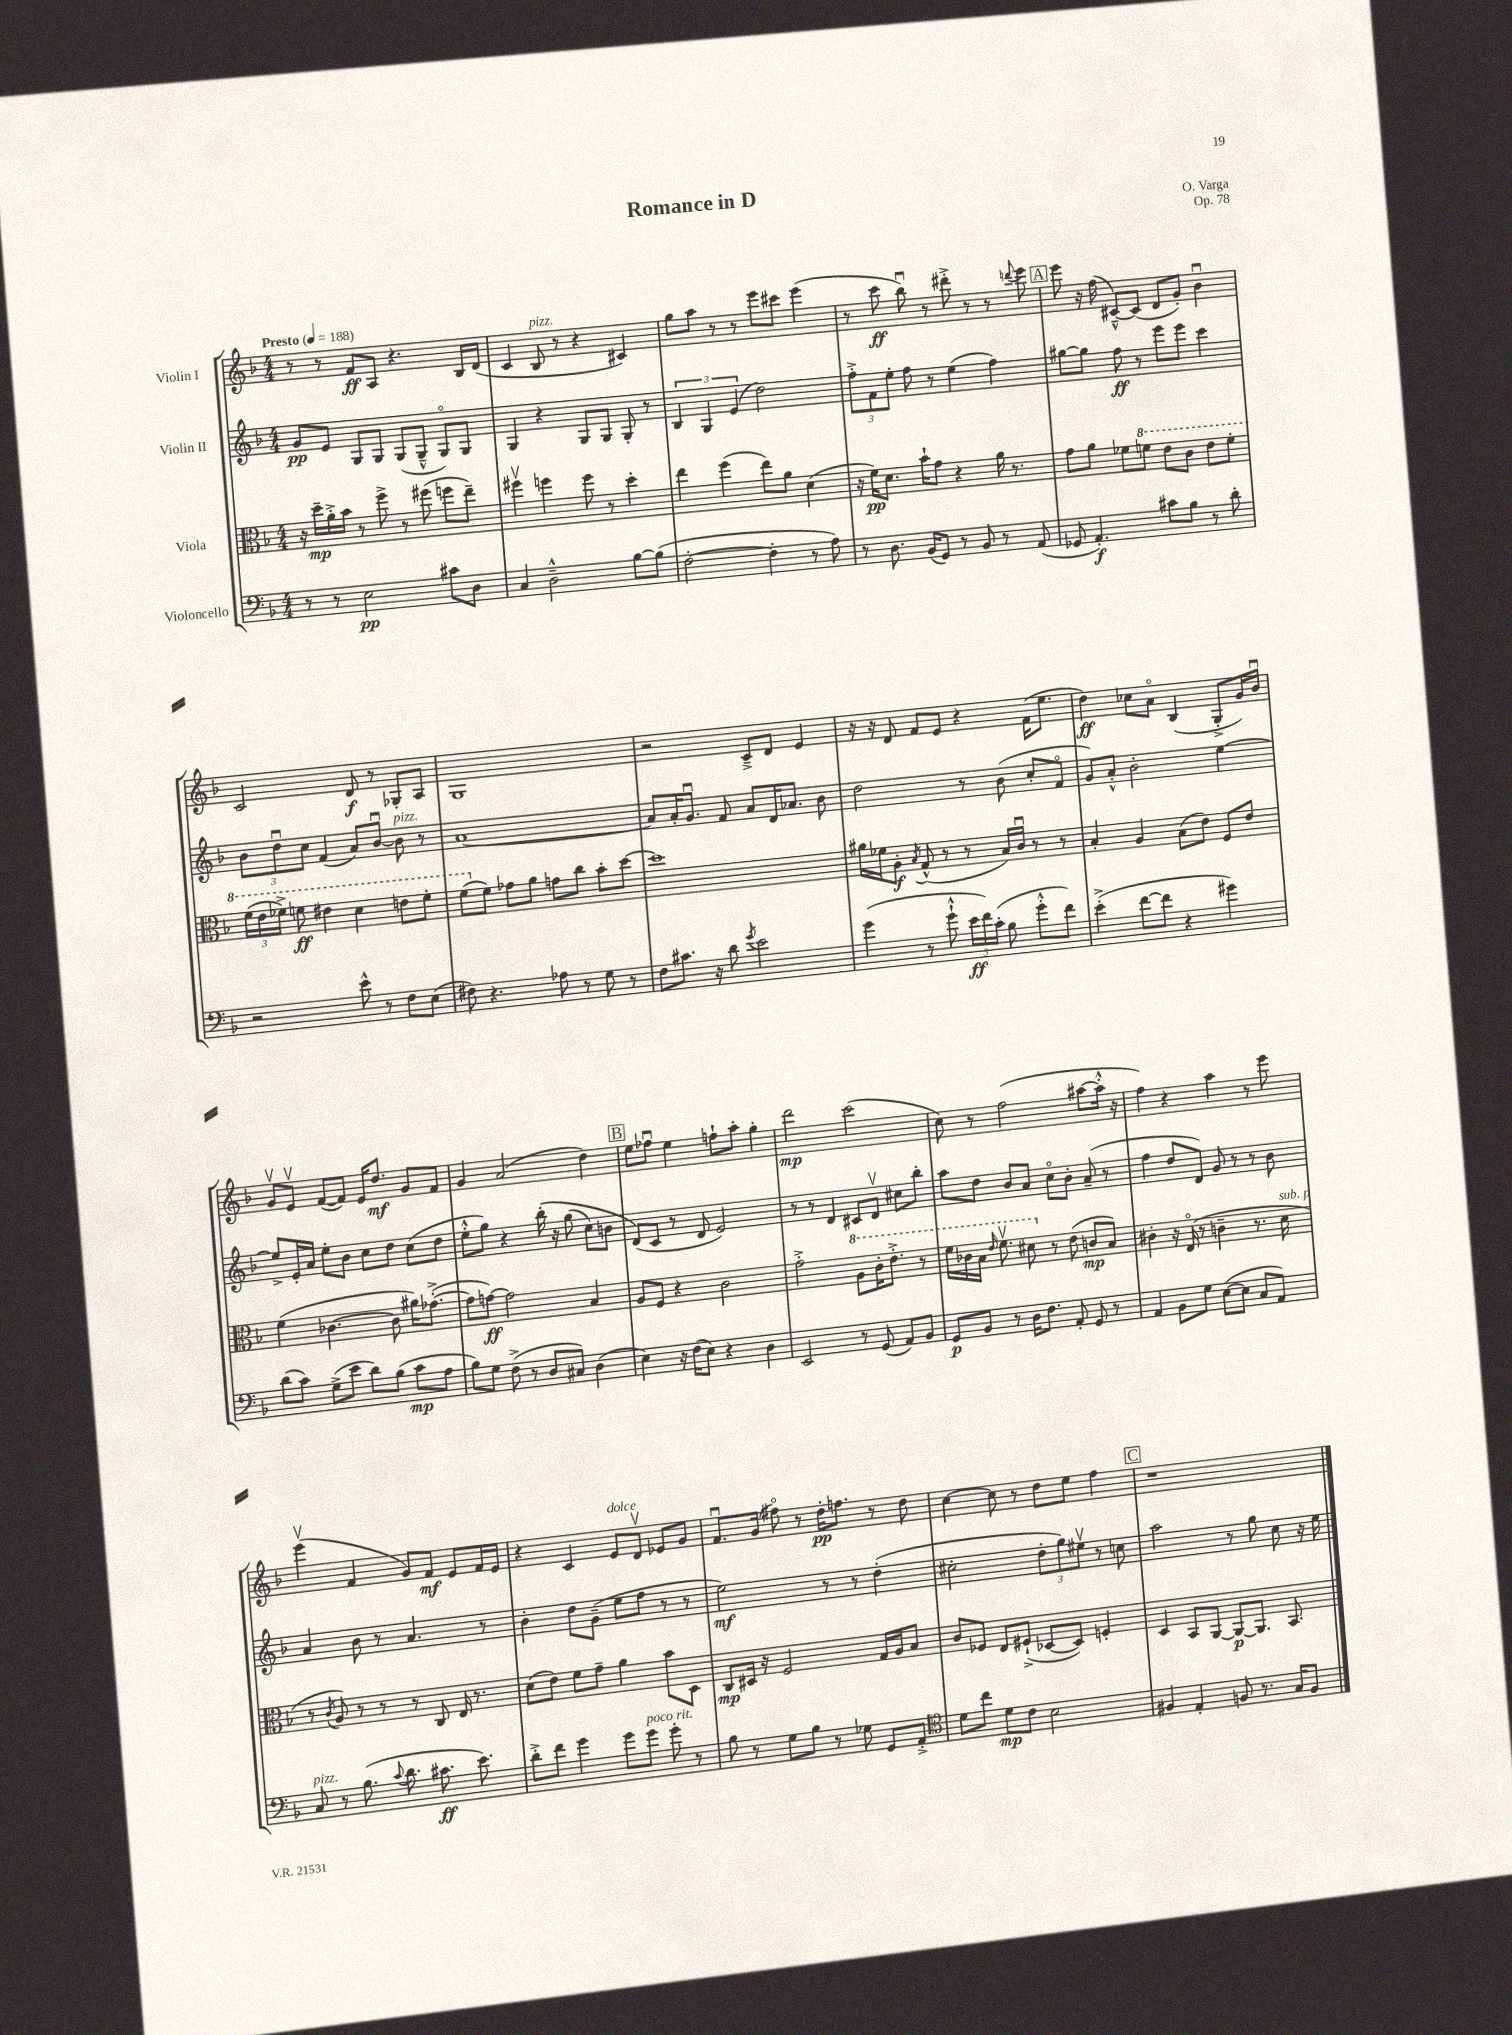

**kern	**kern	**kern	**kern
*staff4	*staff3	*staff2	*staff1
*clefF4	*clefC3	*clefG2	*clefG2
*k[b-]	*k[b-]	*k[b-]	*k[b-]
*M4/4	*M4/4	*M4/4	*M4/4
*MM188	*MM188	*MM188	*MM188
8r	16r	8g	8r
.	16dd~	.	.
8r	16a'^	8e	8r
.	16b-	.	.
2E	8r	8G	8f
.	8ff^	8G	8A
.	8r	(8G	4.r
.	(8ff#	8G~^^	.
8c#	8ff	8Go)	.
8D	8ee~)	8G	16B-
.	.	.	(16d
=	=	=	=
4C	4ff#v	4G	4c
2D~^^	4ff	4r	8B-
.	.	.	8r
.	8ff	8G	4r
.	8r	8G	.
[8B-	4dd'	8G'	4c#)
(8B-]	.	8r	.
=	=	=	=
[2F'	4ee	6B-	8gg
.	.	.	8aa
.	.	6G	.
.	(4ff	.	8r
.	.	(6e	.
.	.	.	8r
4F']	8ee)	2dd)	8eee
.	8a	.	8ccc#
8r	(4d	.	(4eee
8A)	.	.	.
=	=	=	=
8r	16r	12ff'^	8r
.	16f)	.	.
.	.	12f	.
8.D	8.d	.	8ccc
.	.	12ee'	.
.	.	8ff	8bb-u)
(16BB-	16b-`	.	.
8GG)	8g	8r	8r
8r	4r	(4ee	8ddd#'^
8BB-	.	.	8r
8r	16a	4ff)	8r
.	8.r	.	.
.	.	.	8qqddd
(8AA	.	.	8eee
=	=	=	=
8GG-	8g	[8gg#	8eee
4.AA')	8a	8gg#]	16r
.	.	.	(16ff
.	8f-	8ff	[8c#~^^)
.	8ff	8r	(8c#]
8c#	8ee	8eee	8d
8B-	8cc	8eee	8g')
8r	8ee	4ccc	4b-u
8d'	8ff'	.	.
=	=	=	=
2r	(24ff	12b-	2c
.	24ee	.	.
.	24ff-^)	12ddu	.
.	8ff	.	.
.	.	12cc	.
.	4ee#	(4f	.
8e^^	4dd	8a)	8d
8r	.	[8b-u	8r
8F	8ee	8b-]	8G-'
(8E	8ff'	8r	8A
=	=	=	=
8F#)	(8ff	[1a	1G
4.r	8f)	.	.
.	8g-	.	.
.	8a	.	.
8A-	8g	.	.
8r	8cc	.	.
8G	8b-'	.	.
8r	[8dd	.	.
=	=	=	=
8F	1dd]	8a]	2r
8.c#	.	16a'	.
.	.	8.gu	.
16r	.	.	.
8d	.	8f	.
8qg	.	.	.
2e	.	8a	8c~^
.	.	16d	8d
.	.	8.a-	.
.	.	.	4e
.	.	8b-	.
=	=	=	=
(4g	16a#	2dd	16r
.	16f-	.	16r
.	8A'	.	8d
.	8qB-	.	.
8r	(8G^^	.	8f
8g`^^	8r	.	8e
24e	8r	8r	4r
24f)	.	.	.
(24c'	.	.	.
8B-	16B-)	(8b-	.
.	16cu	.	.
8g'^^	8r	8cc'	(16f
.	.	.	8.ee
8f)	8r	8fo	.
=	=	=	=
(4e'^	4B-'	8g)	4dd)
.	.	8a'^^	.
[8f	4A	2b-'	8cc-
8f]	.	.	8ao
4r	(8B-	.	(4B-
.	8e)	.	.
4g#)	8F	[4ee	8G'^
.	8e	.	16g)
.	.	.	16b-u
=	=	=	=
(8d	(4f	8ee^]	8gv
8c)	.	16e'	8ev
.	.	16a	.
(8G^	[4.c-	8ee'	([8f
8e	.	8b-	8f])
8d)	.	8cc	16e
.	.	.	8.dd
(8B-	8c-]	8dd	.
8c	16a#)	(8cc	8g
.	([8.g-'^	.	.
8A	.	8dd	8f
=	=	=	=
8B-)	8g-]	8ee'^^	4g
8G	[8g)	8gg)	.
(8F^	2g]	4r	(2a
8r	.	.	.
8D	.	&(16bb-'	.
.	.	16r	.
8C#)	.	(8gg	.
(4D	4B-	8cc)	4dd)
.	.	8b	.
=	=	=	=
4E)	8A	(8d&)	8ee
.	8F	8c	8ff-u
16r	4r	8r	4ee
(16F	.	.	.
8E)	.	8d	.
4r	2c	2e)	8ff`
.	.	.	8aa'
4D	.	.	4gg'
=	=	=	=
2EE	2g'^	8r	2ddd
.	.	8r	.
.	.	4d	.
8r	8a	8c#	(2ccc
(8GG	16cc'	8dv	.
.	8.ee'^	.	.
8AA)	.	8cc#	.
8BB-	8r	8bb-'	.
=	=	=	=
8GG	16ff	8aa	8cc)
.	16cc-	.	.
8BB-	16b-	8dd	8r
.	16qqee	.	.
.	8.ffv	.	.
8r	.	8b-	(2ff
16D	8dd#	8a	.
8.F	.	.	.
.	8r	8cco	.
8AA'	(8e	8b-'	.
8GG	8c	(8a~	[8aa#
8r	8B-)	8r	16aa#'^^]
.	.	.	16r
=	=	=	=
4AA	4c#'	4ff	4ff)
8BB-	16r	8dd	4r
.	(16Eo	.	.
8G	8r	8d)	.
([8E	4c~	8g	4aa
8E]	.	8r	.
8C	8.r	8r	8r
8AA)	.	8b-	8eee
.	16d	.	.
=	=	=	=
8C	8r	4a	(4eeev
.	8qc	.	.
8r	8A)	.	.
(8.B-	8r	8b-	4f
.	8r	8r	.
8qqc	.	.	.
8.d	.	.	.
.	8r	4.a	8g)
8.c#	8C	.	8f
.	16E	.	8e
8.e)	8.r	.	.
.	.	8r	16f
.	.	.	16e
=	=	=	=
8d'^	(8d	4b-'	4r
8f	8e)	.	.
4g	8f	8dd	4c
.	8g~	(8g~	.
8g	4a	8ee	8e
8g	.	8ff	8dv
8g'	8b-	8r	8e-
8r	8D	8r	8g
=	=	=	=
8B-	8C	2ee)	8.fu
8r	16D#	.	.
.	16r	.	(16g
8G	2F	.	8ff#o)
8B-	.	.	8r
8r	.	8r	16dd'
.	.	.	8.ff
8G-	.	8r	.
8GG	16G	(4dd'	8r
.	16A	.	.
8AA'^	8B-	.	8dd
=	=	=	=
*clefC4	*	*	*
8d	8c	2cc#'	[4cc
8cc	8F-	.	.
8d	8E	.	8cc]
8c	(8F#`^	.	8r
2B-	[8D-	12dd'	8dd
.	.	12gg)	.
.	8D-])	.	8ee
.	.	12ee#v	.
.	4F'	8r	4ff
.	.	8cc	.
=	=	=	=
4F#	4D	2aa	1r
4E'	8BB-	.	.
.	[8AA	.	.
8F	8AA_	8r	.
8.r	8.AA]	8gg	.
.	.	8cc	.
16G	8.BB-	.	.
8F	.	16r	.
.	.	16ee	.
==	==	==	==
*-	*-	*-	*-
